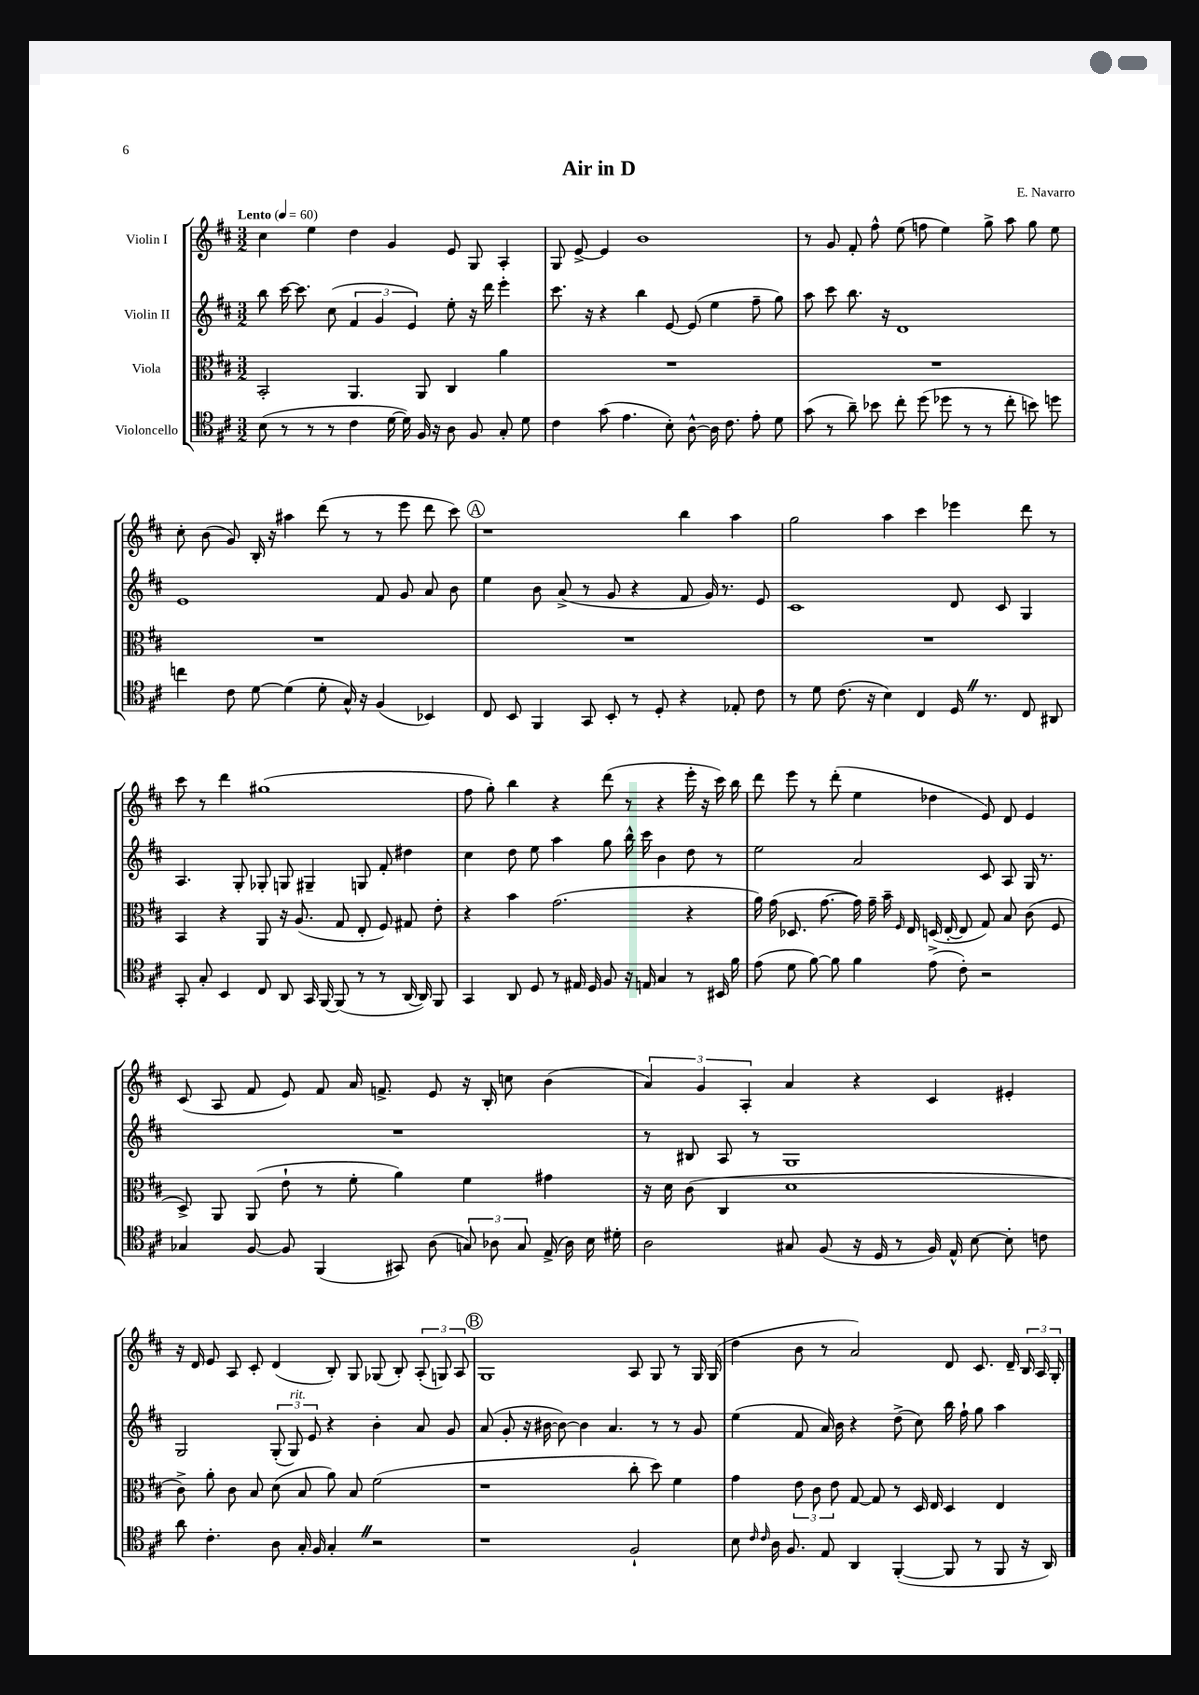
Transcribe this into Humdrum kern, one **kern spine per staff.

**kern	**kern	**kern	**kern
*part4	*part3	*part2	*part1
*staff4	*staff3	*staff2	*staff1
*I"Violoncello	*I"Viola	*I"Violin II	*I"Violin I
*clefC4	*clefC3	*clefG2	*clefG2
*k[f#c#]	*k[f#c#]	*k[f#c#]	*k[f#c#]
*M3/2	*M3/2	*M3/2	*M3/2
*MM60	*MM60	*MM60	*MM60
=1	=1	=1	=1
!	!	!	!LO:TX:a:B:t=Lento
(8B\	2BB'/	8bb\	4cc#\
8r	.	[16ccc#\	.
.	.	8.ccc#\]	.
8r	.	.	4ee\
8r	.	(8cc#\	.
4c#\	4.AA/	6f#/	4dd\
.	.	6g/	.
[16d\	.	.	4g/
16d\])	.	.	.
.	.	6e/)	.
16F#/	8AA/	.	.
16r	.	.	.
8A\	4C#/	8ee'\	8e/
8F#/	.	16r	8G/
.	.	16ddd\	.
8G'/	4a\	4eee'\	4A'/
8d\	.	.	.
=2	=2	=2	=2
4c#\	1.r	8.ccc#\	8G/
.	.	.	[8e^/
.	.	16r	.
(8g\	.	4r	4e/]
4.e\	.	.	.
.	.	4bb\	1b
8B'\)	.	[8e/	.
[8A^^\	.	(8e/]	.
16A\]	.	4ee\	.
8.c#\	.	.	.
8e'\	.	8ff#~\	.
8d\	.	8gg\)	.
=3	=3	=3	=3
(8g\	1.r	8aa\	8r
8r	.	8ccc#\	8g/
8a~\)	.	8.bb\	8f#'/
8b-X\	.	.	8ff#^^\
.	.	16r	.
8cc#'\	.	1d	(8ee\
(8dd\	.	.	8ffn\
8dd-X\	.	.	4ee\)
8r	.	.	.
8r	.	.	8gg^\
8cc#'\	.	.	8aa\
8bn\)	.	.	8gg\
8ddn\	.	.	8ee\
!!LO:LB:g=z
=4	=4	=4	=4
4ccn\	1.r	1e	8cc#'\
.	.	.	(8b\
8c#\	.	.	8g/)
[8d\	.	.	16B'/
.	.	.	16r
(4d\]	.	.	4aa#X\
8d'\	.	.	(8ddd\
16G^^/)	.	.	8r
16r	.	.	.
(4F#/	.	8f#/	8r
.	.	8g/	8eee\
4BB-X/)	.	8a/	8ddd\
.	.	8b\	8ccc#\)
!!LO:REH:place=s1:t=A
=5	=5	=5	=5
8C#/	1.r	4ee\	1r
8BB/	.	.	.
4FF#/	.	8b\	.
.	.	(8a^/	.
8GG/	.	8r	.
8BB'/	.	8g/	.
8r	.	4r	.
8D'/	.	.	.
4r	.	8f#/	4bb\
.	.	16g/)	.
.	.	8.r	.
8E-X'/	.	.	4aa\
8c#\	.	8e/	.
=6	=6	=6	=6
8r	1.r	1c#	2gg\
8d\	.	.	.
(8.c#\	.	.	.
16r	.	.	.
4B\)	.	.	4aa\
4C#/	.	.	4ccc#\
16DZ/	.	8d/	4eee-X\
8.r	.	.	.
.	.	8c#/	.
8C#/	.	4G/	8ddd\
8AA#X/	.	.	8r
!!LO:LB:g=z
=7	=7	=7	=7
8GG'/	4BB/	4.A/	8ccc#\
8G'/	.	.	8r
4BB/	4r	.	4ddd\
.	.	8G'/	.
8C#/	8AA/	8G-X'/	(1gg#X
8AA/	16r	8Gn/	.
.	(8.A/	.	.
16GG/	.	4G#X~/	.
[16FF#/	.	.	.
(8FF#/]	8G/	.	.
8r	8E'/	8Gn/	.
8r	8F#/)	8f#'/	.
[16AA/	8G#X/	4dd#X\	.
16AA/])	.	.	.
8FF#/	8e'\	.	.
=8	=8	=8	=8
4GG/	4r	4cc#\	8ff#\
.	.	.	8gg'\)
8AA/	4b\	8dd\	4bb\
8D/	.	8ee\	.
8r	(2.g\	4aa\	4r
16E#X/	.	.	.
16D/	.	.	.
8F#/	.	8gg\	(8ddd\
16r	.	16bb^^\	8r
16En/	.	16ccc#\	.
4G/	.	4b\	4r
8r	4r	8dd\	16eee'\
.	.	.	16r
16BB#X/	.	8r	16ccc#\)
16f#\	.	.	16bb\
=9	=9	=9	=9
(8e\	16a\)	2ee\	8ddd\
.	(16g\	.	.
8d\	8.D-X/	.	8eee\
[8f#\)	.	.	8r
.	[8.g\	.	.
8f#\]	.	.	(8ddd'\
4f#\	16g\])	2a/	4ee\
.	16g~\	.	.
.	16b~\	.	.
.	16qqF#/	.	.
.	16E/	.	.
(8e^\	(16Dn/	.	4dd-X\
.	[16E'/	.	.
8c#'\)	8E/]	.	.
2r	8G/)	8c#/	8e/)
.	8B/	8A/	8d/
.	(8c#\	16G/	4e/
.	.	8.r	.
.	8F#/	.	.
!!LO:LB:g=z
=10	=10	=10	=10
4G-X/	8D^/)	1.r	(8c#/
.	8AA/	.	8A/
[8F#/	(8AA/	.	8f#/
8F#/]	8e`\	.	8e/)
(4FF#/	8r	.	8f#/
.	8f#'\	.	16a/
.	.	.	8.fn^/
8GG#X/)	4a\)	.	.
(8A\	.	.	8e/
12Gn/)	4f#\	.	16r
.	.	.	16B'/
12A-X\	.	.	.
.	.	.	8ccn\
12G/	.	.	.
(16E^/	4g#X\	.	(4b\
16A-\)	.	.	.
16B\	.	.	.
16d#X'\	.	.	.
=11	=11	=11	=11
2A\	16r	8r	6a/)
.	16d\	.	.
.	(8c#\	8B#X/	.
.	.	.	6g/
.	4C#/	8A/	.
.	.	.	6A'/
.	.	8r	.
8G#X/	1d	1G	4a/
(8F#/	.	.	.
16r	.	.	4r
16D/	.	.	.
8r	.	.	.
16F#/)	.	.	4c#/
16E^^/	.	.	.
[8B\	.	.	.
8B'\]	.	.	4e#X'/
8cn\	.	.	.
!!LO:LB:g=z
=12	=12	=12	=12
8a\	8c#^\)	2G/	16r
.	.	.	16d/
4.c#'\	8a'\	.	8e/
.	8c#\	.	8A/
.	8B/	.	8c#'/
8A\	(8d\	(12G'/	(4d/
!	!	!LO:TX:a:i:t=rit.	!
.	.	12G/)	.
16G'/	8B/	.	.
.	.	12e/	.
16F#/	.	.	.
4G'Z/	8a\)	4r	8B'/)
.	8B/	.	8G/
2r	(2f#\	4b'\	(8G-X/
.	.	.	8B'/)
.	.	8a/	(12A'/
.	.	.	12Gn/)
.	.	8g/	.
.	.	.	12A/
!!LO:REH:place=s1:t=B
=13	=13	=13	=13
1r	1r	(8a/	1G
.	.	8g'/	.
.	.	16r	.
.	.	[16b#X\	.
.	.	8b#\_)	.
.	.	4b#\]	.
.	.	4.a/	.
2F#`/	8cc#'\	.	8A/
.	8dd\)	8r	8G/
.	4f#\	8r	8r
.	.	8g/	16G/
.	.	.	(16G/
=14	=14	=14	=14
8B\	4g\	(4ee\	4dd\
16qqc#/	.	.	.
16qqc#/	.	.	.
16A\	.	.	.
8.F#/	.	.	.
.	12e\	8f#/	8b\
.	12c#\	.	.
8E/	.	16a/)	8r
.	12e\	.	.
.	.	16b\	.
4AA/	[8G/	4r	2a/)
.	8G/]	.	.
([4FF#'/	8r	(8dd^\	.
.	16D/	8cc#\)	.
.	16E/	.	.
8FF#/]	4D/	16bb\	8d/
.	.	16ff#`\	.
8r	.	8gg\	8.c#/
8FF#/	4E/	4aa\	.
.	.	.	16d~/
16r	.	.	24B/
.	.	.	24A/
16AA/)	.	.	.
.	.	.	24G'/
==	==	==	==
*-	*-	*-	*-
